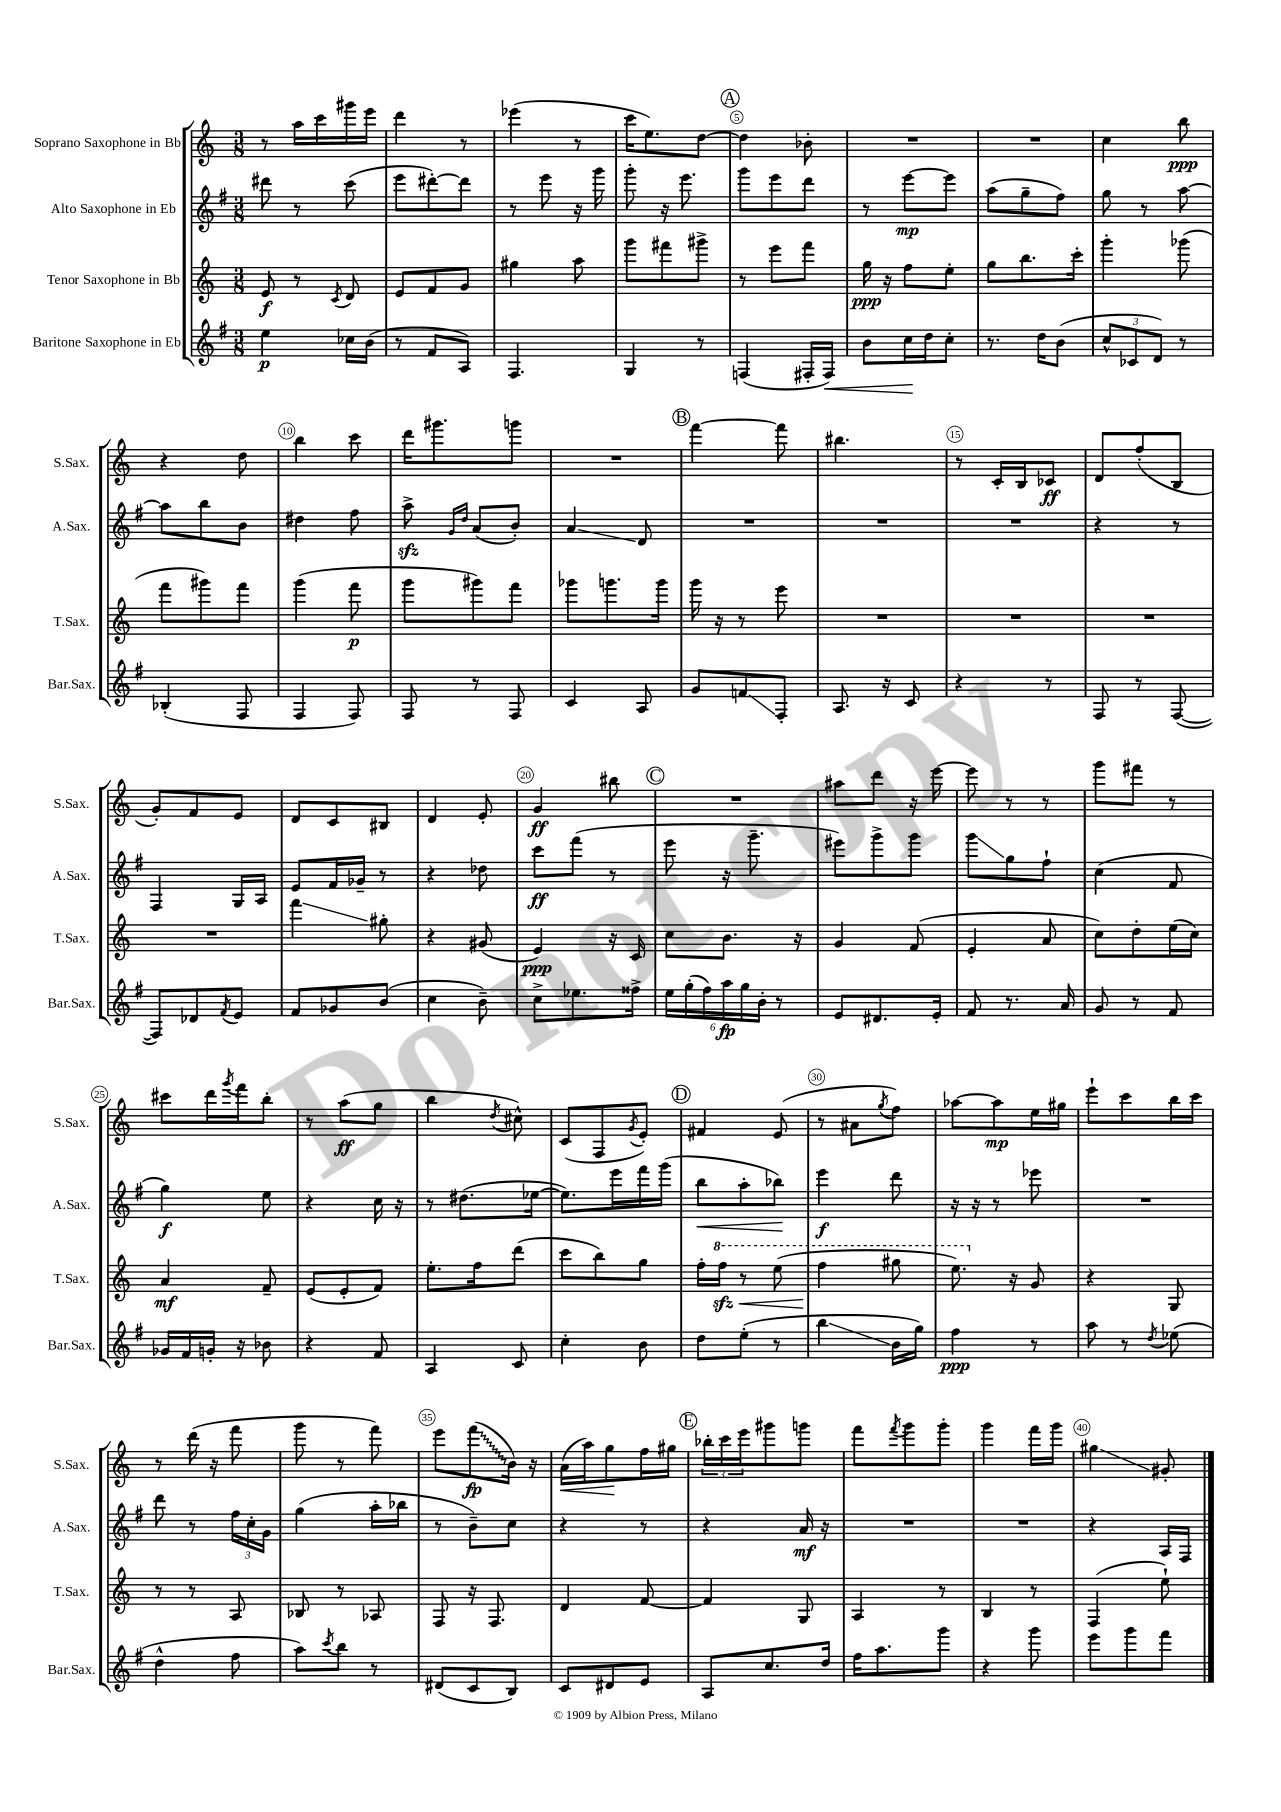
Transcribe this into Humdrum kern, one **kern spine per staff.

**kern	**kern	**kern	**kern
*staff4	*staff3	*staff2	*staff1
*clefG2	*clefG2	*clefG2	*clefG2
*k[f#]	*k[]	*k[f#]	*k[]
*M3/8	*M3/8	*M3/8	*M3/8
4ee	8e	8ddd#	8r
.	8r	8r	16aa
.	.	.	16ccc
.	8qc	.	.
16cc-	8d	(8ccc	16ggg#
(16b	.	.	16eee
=	=	=	=
8r	8e	8eee	4ddd
8f#	8f	[8ddd#')	.
8A)	8g	8ddd#]	8r
=	=	=	=
4.F#	4gg#	8r	(4eee-
.	.	8eee	.
.	8aa	16r	8r
.	.	16ggg	.
=	=	=	=
4G	8ggg	8ggg'	16ccc
.	.	.	8.ee)
.	8fff#	16r	.
.	.	8.eee	.
8r	8ggg#^	.	[8dd
=	=	=	=
(4F	8r	8ggg	4dd]
.	8eee	8eee	.
16F#'	8fff	8ddd	8b-'
16F#)	.	.	.
=	=	=	=
8b	16gg	8r	4.r
.	16r	.	.
16cc	8ff	[8eee	.
16dd	.	.	.
8cc'	8ee'	8eee]	.
=	=	=	=
8.r	8gg	(8aa	4.r
.	8.bb	8gg~	.
16dd	.	.	.
(8b	.	8ff#)	.
.	16ccc'	.	.
=	=	=	=
12cc^^	4ggg'	8gg	4cc
12c-	.	.	.
.	.	8r	.
12d)	.	.	.
8r	(8ggg-	[8aa	8bb
=	=	=	=
(4B-'	8fff	8aa]	4r
.	8ggg#)	8bb	.
8F#	8fff	8b	8dd
=	=	=	=
4F#	(4ggg	4dd#	4bb
8F#)	8fff	8ff#	8ccc
=	=	=	=
8F#	8ggg	8aa^	16ddd
.	.	.	8.ggg#
.	.	16qqg	.
.	.	16qqdd	.
8r	8ggg#)	(8a	.
8F#	8fff	8b')	8ggg
=	=	=	=
4c	8ggg-	4a	4.r
.	8.ggg	.	.
8A	.	8d	.
.	16ggg	.	.
=	=	=	=
8g	16ggg	4.r	[4fff
.	16r	.	.
8f	8r	.	.
8F#'	8eee	.	8fff]
=	=	=	=
8.A	4.r	4.r	4.bb#
16r	.	.	.
8c	.	.	.
=	=	=	=
4r	4.r	4.r	8r
.	.	.	16c'
.	.	.	16B
8r	.	.	8c-
=	=	=	=
8F#	4.r	4r	8d
8r	.	.	(8ff'
([8F#	.	8r	8B
=	=	=	=
8F#])	4.r	4F#	8g')
8d-	.	.	8f
8qf#	.	.	.
8e	.	16G	8e
.	.	16A	.
=	=	=	=
8f#	4fff	8e	8d
8g-	.	16f#	8c
.	.	16g-~	.
(8b	8gg#'	8r	8B#
=	=	=	=
4cc	4r	4r	4d
8b~)	(8g#	8dd-	8e'
=	=	=	=
8cc^	4e)	8ccc	4g
8.ee-	.	(8fff#	.
.	16r	8r	8bb#
16ff##^	16c	.	.
=	=	=	=
24ee	8cc	8eee	4.r
(24gg'	.	.	.
24ff#)	.	.	.
24aa	8.b	16r	.
24gg	.	.	.
.	.	8.ggg~	.
24b'	.	.	.
8r	.	.	.
.	16r	.	.
=	=	=	=
8e	4g	8eee#)	8aa#
8.d#	.	8ggg^	8ddd
.	(8f	8ggg	16r
16e'	.	.	[16eee
=	=	=	=
8f#	4e'	8ggg	8eee]
8.r	.	8gg	8r
.	8a	8ff#`	8r
16a	.	.	.
=	=	=	=
8g	8cc)	(4cc	8ggg
8r	8dd'	.	8fff#
8f#	(16ee	8f#	8r
.	16cc)	.	.
=	=	=	=
16g-	4a	4gg)	8ccc#
16f#	.	.	.
16g'	.	.	16ddd
.	.	.	8qggg
16r	.	.	16fff
8b-	8f~	8ee	8bb'
=	=	=	=
4r	(8e	4r	8r
.	8e'	.	(8aa
8f#	8f)	16cc	8gg
.	.	16r	.
=	=	=	=
4A	8.ee'	8r	4bb
.	.	(8.dd#	.
.	16ff	.	.
.	.	.	8qdd
8c	(8ddd	.	8cc#^^)
.	.	[16ee-	.
=	=	=	=
4cc'	8ccc	8.ee-])	(8c
.	8bb)	.	8F
.	.	16eee	.
.	.	.	8qg
8b	8gg	16fff#	8e')
.	.	(16ggg	.
=	=	=	=
8dd	16ff'	8bb	4f#
.	16fff	.	.
(8ee'	8r	8aa'	.
8r	(8eee	8bb-)	(8e
=	=	=	=
4bb	4fff	4eee	8r
.	.	.	8a#
.	.	.	8qgg
16b	8ggg#	8ddd	8ff)
16gg)	.	.	.
=	=	=	=
4ff#	8.eee)	16r	[8aa-
.	.	16r	.
.	.	8r	8aa-]
.	16r	.	.
8r	8g	8eee-	16ee
.	.	.	16gg#
=	=	=	=
8aa	4r	4.r	8eee`
8r	.	.	8ccc
8qdd	.	.	.
(8ee-	8G	.	16bb
.	.	.	16ccc
=	=	=	=
4dd^^	8r	8ddd	8r
.	8r	8r	(16ddd
.	.	.	16r
8ff#	8A	24ff#	8fff
.	.	24cc'	.
.	.	24g	.
=	=	=	=
8aa)	8B-	(4gg	8ggg
8qccc	.	.	.
8bb	8r	.	8r
8r	8A-	16aa'	8fff)
.	.	16bb-	.
=	=	=	=
(8d#	8F	8r	8eee
8c	16r	8b~)	(8fff
.	8.F	.	.
8B)	.	8cc	16b)
.	.	.	16r
=	=	=	=
8c	4d	4r	(16a
.	.	.	16aa)
8d#	.	.	8gg
8e	[8f	8r	16ff
.	.	.	16gg#
=	=	=	=
8A	4f]	4r	24bb-'
.	.	.	24ccc
.	.	.	24eee
8.cc	.	.	8ggg#
.	8G	16a	8ggg
16dd	.	16r	.
=	=	=	=
16ff#	4A	4.r	8fff
8.aa	.	.	.
.	.	.	8qfff
.	.	.	8ggg
8ggg	8r	.	8ggg'
=	=	=	=
4r	4B	4.r	4ggg
8ggg	8r	.	16fff
.	.	.	16ggg
=	=	=	=
8eee	(4F	4r	4gg#
8ggg	.	.	.
8fff#	8ee`)	16A	8g#'
.	.	16F#	.
==	==	==	==
*-	*-	*-	*-
